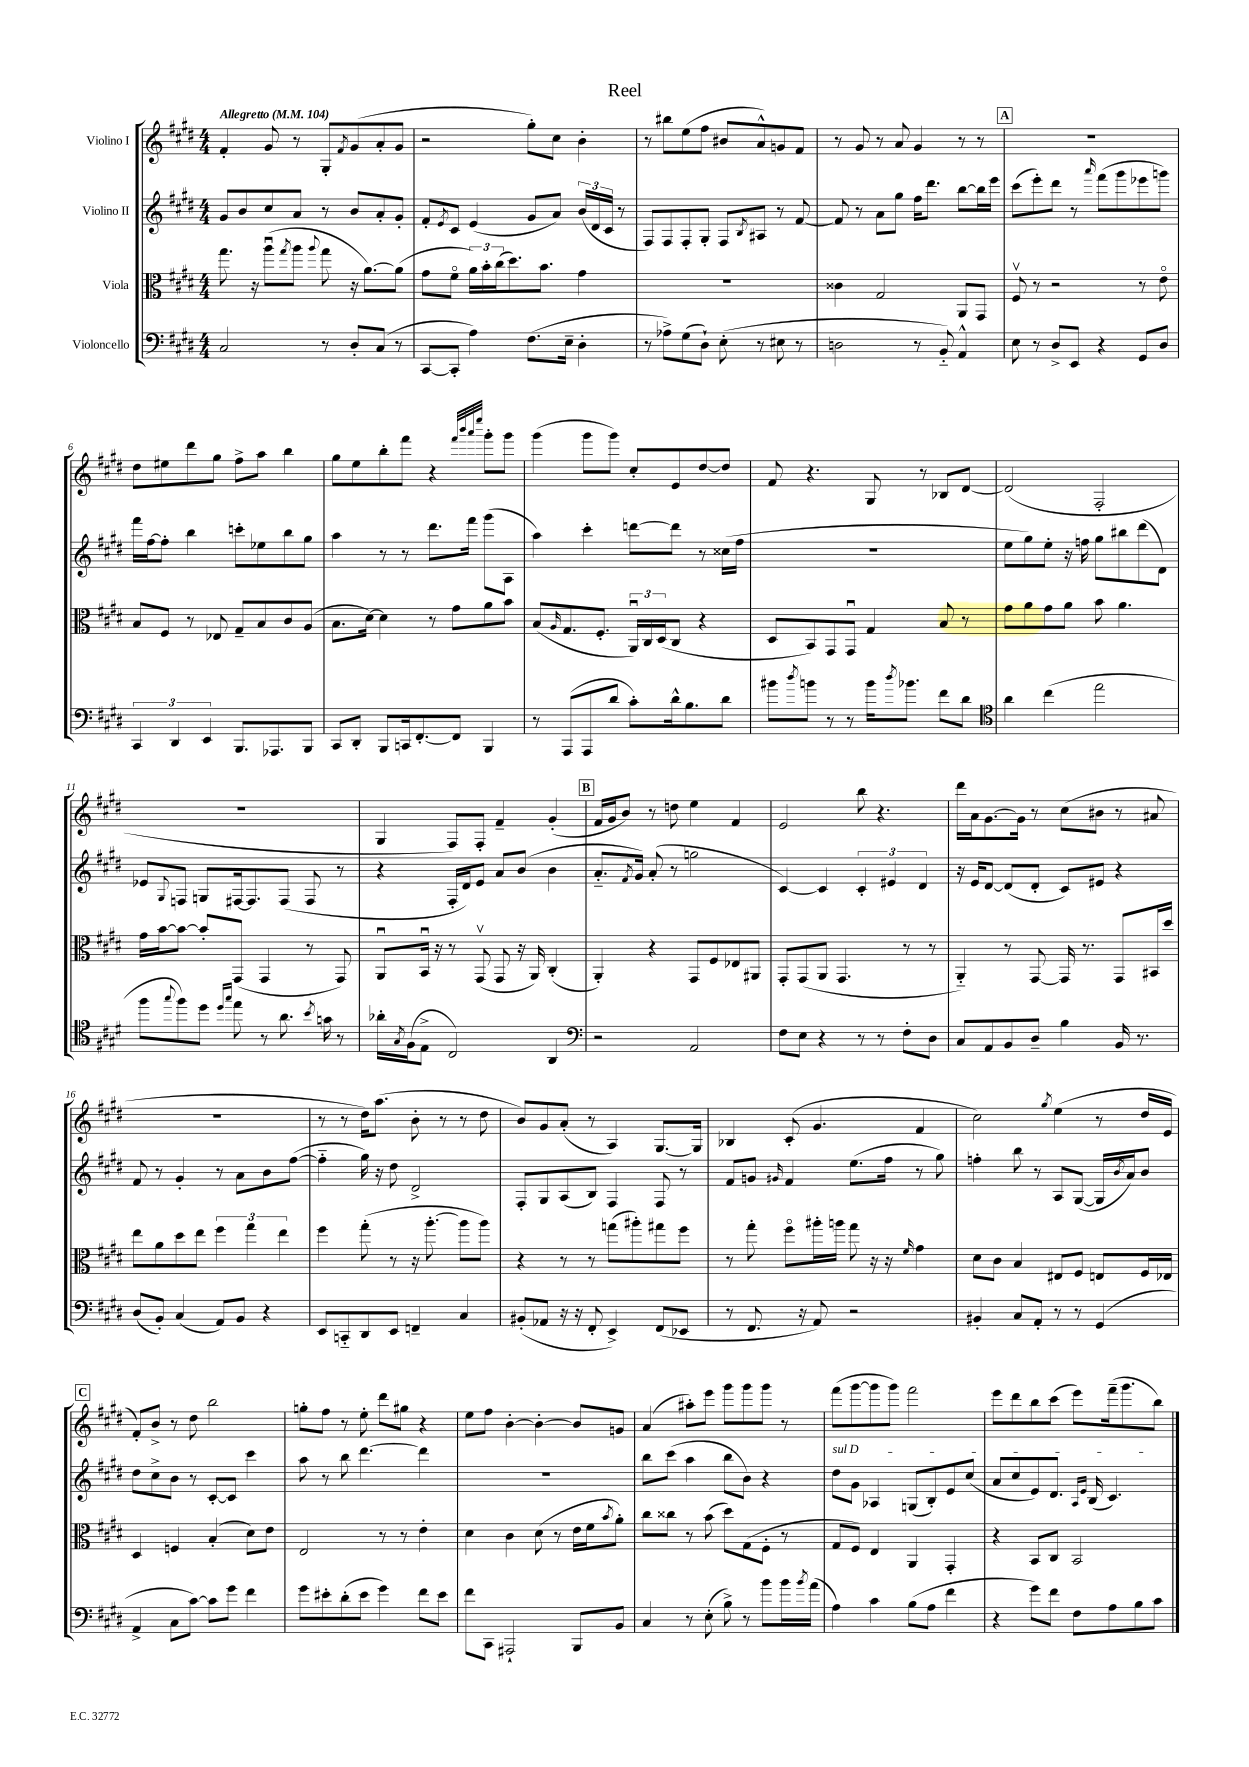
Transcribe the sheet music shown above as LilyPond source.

\header { title = "Reel" }
<<
\new StaffGroup <<
\new Staff = "s0" \with { instrumentName = "Violino I" } {
    \clef treble \key e \major \numericTimeSignature \time 4/4 \tempo "Allegretto" 4 = 104
    fis'4-. gis'8 r8 gis8-. \acciaccatura { fis'8 } gis'8( a'8-. gis'8 |
    r2 gis''8-.) cis''8 b'4-. |
    r8 bis''8 e''8( fis''8 bis'8 a'8-^) g'8 fis'8 |
    r8 gis'8 r8 a'8 gis'4 r8 r8 |
    \mark \markup { \box "A" } R1 |
    dis''8 eis''8 dis'''8 gis''8 fis''8-> a''8 b''4 |
    gis''8 e''8 b''8-. fis'''8 r4 \grace { fis'''32 b'''32 a'''32 e''''32 } gis'''8-. gis'''8 |
    gis'''4( gis'''8 gis'''8) cis''8-. e'8 dis''8~ dis''8 |
    fis'8 r4. gis8 r8 bes8 dis'8~ |
    dis'2( fis2-. |
    R1 |
    gis4 fis8) fis8-. fis'4-- gis'4-.( |
    \mark \markup { \box "B" } fis'16 gis'16 b'8) r8 d''8 e''4 fis'4 |
    e'2 b''8 r4. |
    dis'''16 a'16 gis'8.~ gis'16 r8 cis''8( bis'8 r8 ais'8 |
    R1 |
    r8 r8 dis''16) a''8.( b'8-. r8 r8 dis''8 |
    b'8) gis'8 a'8-.( r8 a4) gis8.~ gis16 |
    bes4 cis'8-.( gis'4. fis'4 |
    cis''2) \acciaccatura { gis''8 } e''4( r8 dis''16 e'16 |
    \mark \markup { \box "C" } fis'8-.) b'8-> r8 dis''8 b''2 |
    g''8-. fis''8 r8 e''8-. dis'''8 gis''8 r4 |
    e''8 fis''8 b'4~-. b'4~-. b'8 g'8 |
    a'4( ais''8-.) e'''8 gis'''8 gis'''8 gis'''8 r8 |
    fis'''8( gis'''8~ gis'''8 gis'''8) fis'''2 |
    e'''8 dis'''8 b''8 cis'''8( e'''8) fis'''16--( gis'''8. b''8) \bar "|." |
}
\new Staff = "s1" \with { instrumentName = "Violino II" } {
    \clef treble \key e \major \numericTimeSignature \time 4/4
    gis'8 b'8 cis''8 a'8 r8 b'8 a'8-. gis'8-. |
    fis'8-. \acciaccatura { e'8 } cis'8 e'4( gis'8 a'8) \tuplet 3/2 { b'16( dis'16 cis'16 } r8 |
    fis8) fis8 fis8-. gis8-. fis8 \acciaccatura { b8 } ais8 r8 fis'8~ |
    fis'8 r8 a'8 gis''8 fis''16 dis'''8. b''8~ b''16 e'''16 |
    \mark \markup { \box "A" } cis'''8( e'''8-.) dis'''8 r8 \grace { a'''16 } fis'''8( gis'''8 ees'''8 g'''8) |
    fis'''16 fis''16~ fis''8-. b''4 c'''8-. ees''8 b''8 gis''8 |
    a''4 r8 r8 dis'''8. fis'''16 gis'''8( a8 |
    a''4) cis'''4-. d'''8~ d'''8 r8 cisis''16( fis''16 |
    R1 |
    e''8 gis''8) e''8-. r16 f''16 gis''8 bis''8 dis'''8( dis'8) |
    ees'8 \appoggiatura { gis8 } f8 g8 fis16~ fis8. fis8( fis8 r8 |
    r4 fis16-. dis'16) e'8 a'8 b'8( b'4 |
    \mark \markup { \box "B" } a'8.-_ \acciaccatura { fis'8 } gis'16) a'8-.( r8 g''2 |
    cis'4~) cis'4 \tuplet 3/2 { cis'4-. eis'4 dis'4 } |
    r16 e'16 dis'8~ dis'8( dis'8-. cis'8) eis'8 r4 |
    fis'8 r8 gis'4-. r8 a'8 b'8 fis''8~( |
    fis''4-_ gis''16) r16 dis''8 dis'2-> |
    fis8-. gis8 a8( b8) fis4 fis8 r8 |
    fis'8 g'8 \grace { gis'16 } fis'4 e''8.( fis''16 r8 gis''8) |
    f''4-. b''8 r8 a8 gis8~( gis16 \acciaccatura { b'8 } a'16) b'8 |
    \mark \markup { \box "C" } dis''8 cis''8-> b'8 r8 cis'8~-. cis'8 cis'''4 |
    a''8 r8 b''8 dis'''4.~ dis'''4 |
    R1 |
    b''8 cis'''8( a''4 b''8 b'8) r4 |
    \once \override TextSpanner.bound-details.left.text = \markup { \italic "sul D" } dis''8\startTextSpan gis'8 aes4 g8( b8-.) e'8 cis''8( |
    a'8 cis''8 e'8) dis'8. \grace { a16 e'16 } b16( cis'4.\stopTextSpan) \bar "|." |
}
\new Staff = "s2" \with { instrumentName = "Viola" } {
    \clef alto \key e \major \numericTimeSignature \time 4/4
    gis''8. r16 a''8\downbow( \acciaccatura { gis''8 } a''8 \appoggiatura { a''8 } gis''8 r16 a'8.~) a'8( |
    gis'8 fis'8\flageolet \tuplet 3/2 { a'16) b'16-. cis''16( } dis''8.) b'8. gis'4 |
    R1 |
    cisis'4 gis2 a,8 gis,8 |
    \mark \markup { \box "A" } fis8\upbow r8 r2 r8 e'8\flageolet |
    b8 fis8 r8 ees8 gis8-- b8 cis'8 a8( |
    b8. dis'16~) dis'4 r8 gis'8 a'8 b'8 |
    b8( \grace { a16 } gis8. fis8.-. \tuplet 3/2 { a,16\downbow) cis16 dis16( } cis8 r4 |
    dis8 b,8) gis,8 gis,8\downbow gis4 b8 r8 |
    gis'8 a'8 gis'8 a'8 b'8 a'4. |
    gis'16 b'16~ b'8~ b'8-. gis,8( gis,4 r8 gis,8) |
    a,8\downbow b,16\downbow r16 r8 gis,8\upbow( gis,8 r16 a,16) cis4-.( |
    \mark \markup { \box "B" } a,4-.) r4 gis,8 fis8 ees8 ais,8 |
    gis,8-. gis,8( a,8 gis,4. r8 r8 |
    a,4-_) r8 gis,8~ gis,16 r8. gis,8 bis,16 dis''16 |
    e''8 a'8 dis''8 e''8 \tuplet 3/2 { fis''4 gis''4 e''4 } |
    fis''4 gis''8-.( r8 r16 a''8.~-. a''8 a''8) |
    r4 r8 r8 g''8( ais''8-.) gis''8 fis''8 |
    r8 gis''8-. fis''8\flageolet ais''16-. a''16 gis''8 r16 r16 \grace { fis'16 } gis'4 |
    dis'8 cis'8 b4 eis8 fis8 e8 fis16 ees16 |
    \mark \markup { \box "C" } dis4 f4 b4-.( dis'8) e'8 |
    e2 r8 r8 e'4-. |
    dis'4 cis'4 dis'8( r8 e'16 fis'16 \acciaccatura { b'8 } a'8-.) |
    cis''8 cisis''8 r8 b'8( dis''8) gis8( fis8-. r8 |
    gis8 fis8) e4 a,4 gis,4-. |
    r4 b,8 cis8 b,2 \bar "|." |
}
\new Staff = "s3" \with { instrumentName = "Violoncello" } {
    \clef bass \key e \major \numericTimeSignature \time 4/4
    cis2 r8 dis8-. cis8( r8 |
    cis,8~ cis,8-. a4) fis8.( e16-- dis4-. |
    r8 aes8->) gis8( dis8-!) e8-.( r8 eis8 r8 |
    d2 r8 b,8-_) a,4-^ |
    \mark \markup { \box "A" } e8 r8 dis8-> e,8 r4 gis,8 dis8 |
    \tuplet 3/2 { cis,4 dis,4 e,4 } b,,8. aes,,8. b,,8 |
    cis,8 dis,8-. b,,8 c,16 fis,8.~-. fis,8 b,,4 |
    r8 a,,8( a,,8 dis'8 cis'8-.) dis'16-^ b8. dis'8 |
    bis'8 \acciaccatura { dis''8 } b'8 r8 r8 b'16 \acciaccatura { dis''8 } bes'8. fis'8 dis'8 |
    \clef tenor a'4 cis''4( e''2 |
    fis''8 \appoggiatura { gis''8 } fis''8) dis''8 \grace { dis''16 gis''16 } e''8 r8 a'8. \acciaccatura { b'8 } g'16 r8 |
    aes'16-. \acciaccatura { gis8 } fis16( e8-> cis2) a,4 |
    \mark \markup { \box "B" } \clef bass r2 a,2 |
    fis8 e8 r4 r8 r8 fis8-. dis8 |
    cis8 a,8 b,8 dis8-- b4 b,16 r8. |
    dis8( b,8-.) cis4( a,8) b,8 r4 |
    e,8 c,8-_ dis,8 e,8 f,4-- cis4 |
    bis,8-.( aes,8 r16 r16 fis,8-. e,4->) fis,8( ees,8 |
    r8 fis,8. r16 a,8) r2 |
    bis,4-. cis8 a,8-. r8 r8 gis,4( |
    \mark \markup { \box "C" } a,4-> cis8 cis'8~) cis'8 gis'8 fis'4 |
    gis'8 eis'8-. dis'8-.( eis'8 gis'4) fis'8 eis'8 |
    fis'8 cis,8 ais,,2-! b,,8 b,8 |
    cis4 r8 e8-.( b8->) r8 b'8 b'16 \acciaccatura { b'8 } a'16( |
    a4) cis'4 b8( a8 fis'4 |
    r4 gis'8) fis'8 fis8 a8 b8 cis'8 \bar "|." |
}
>>
>>
